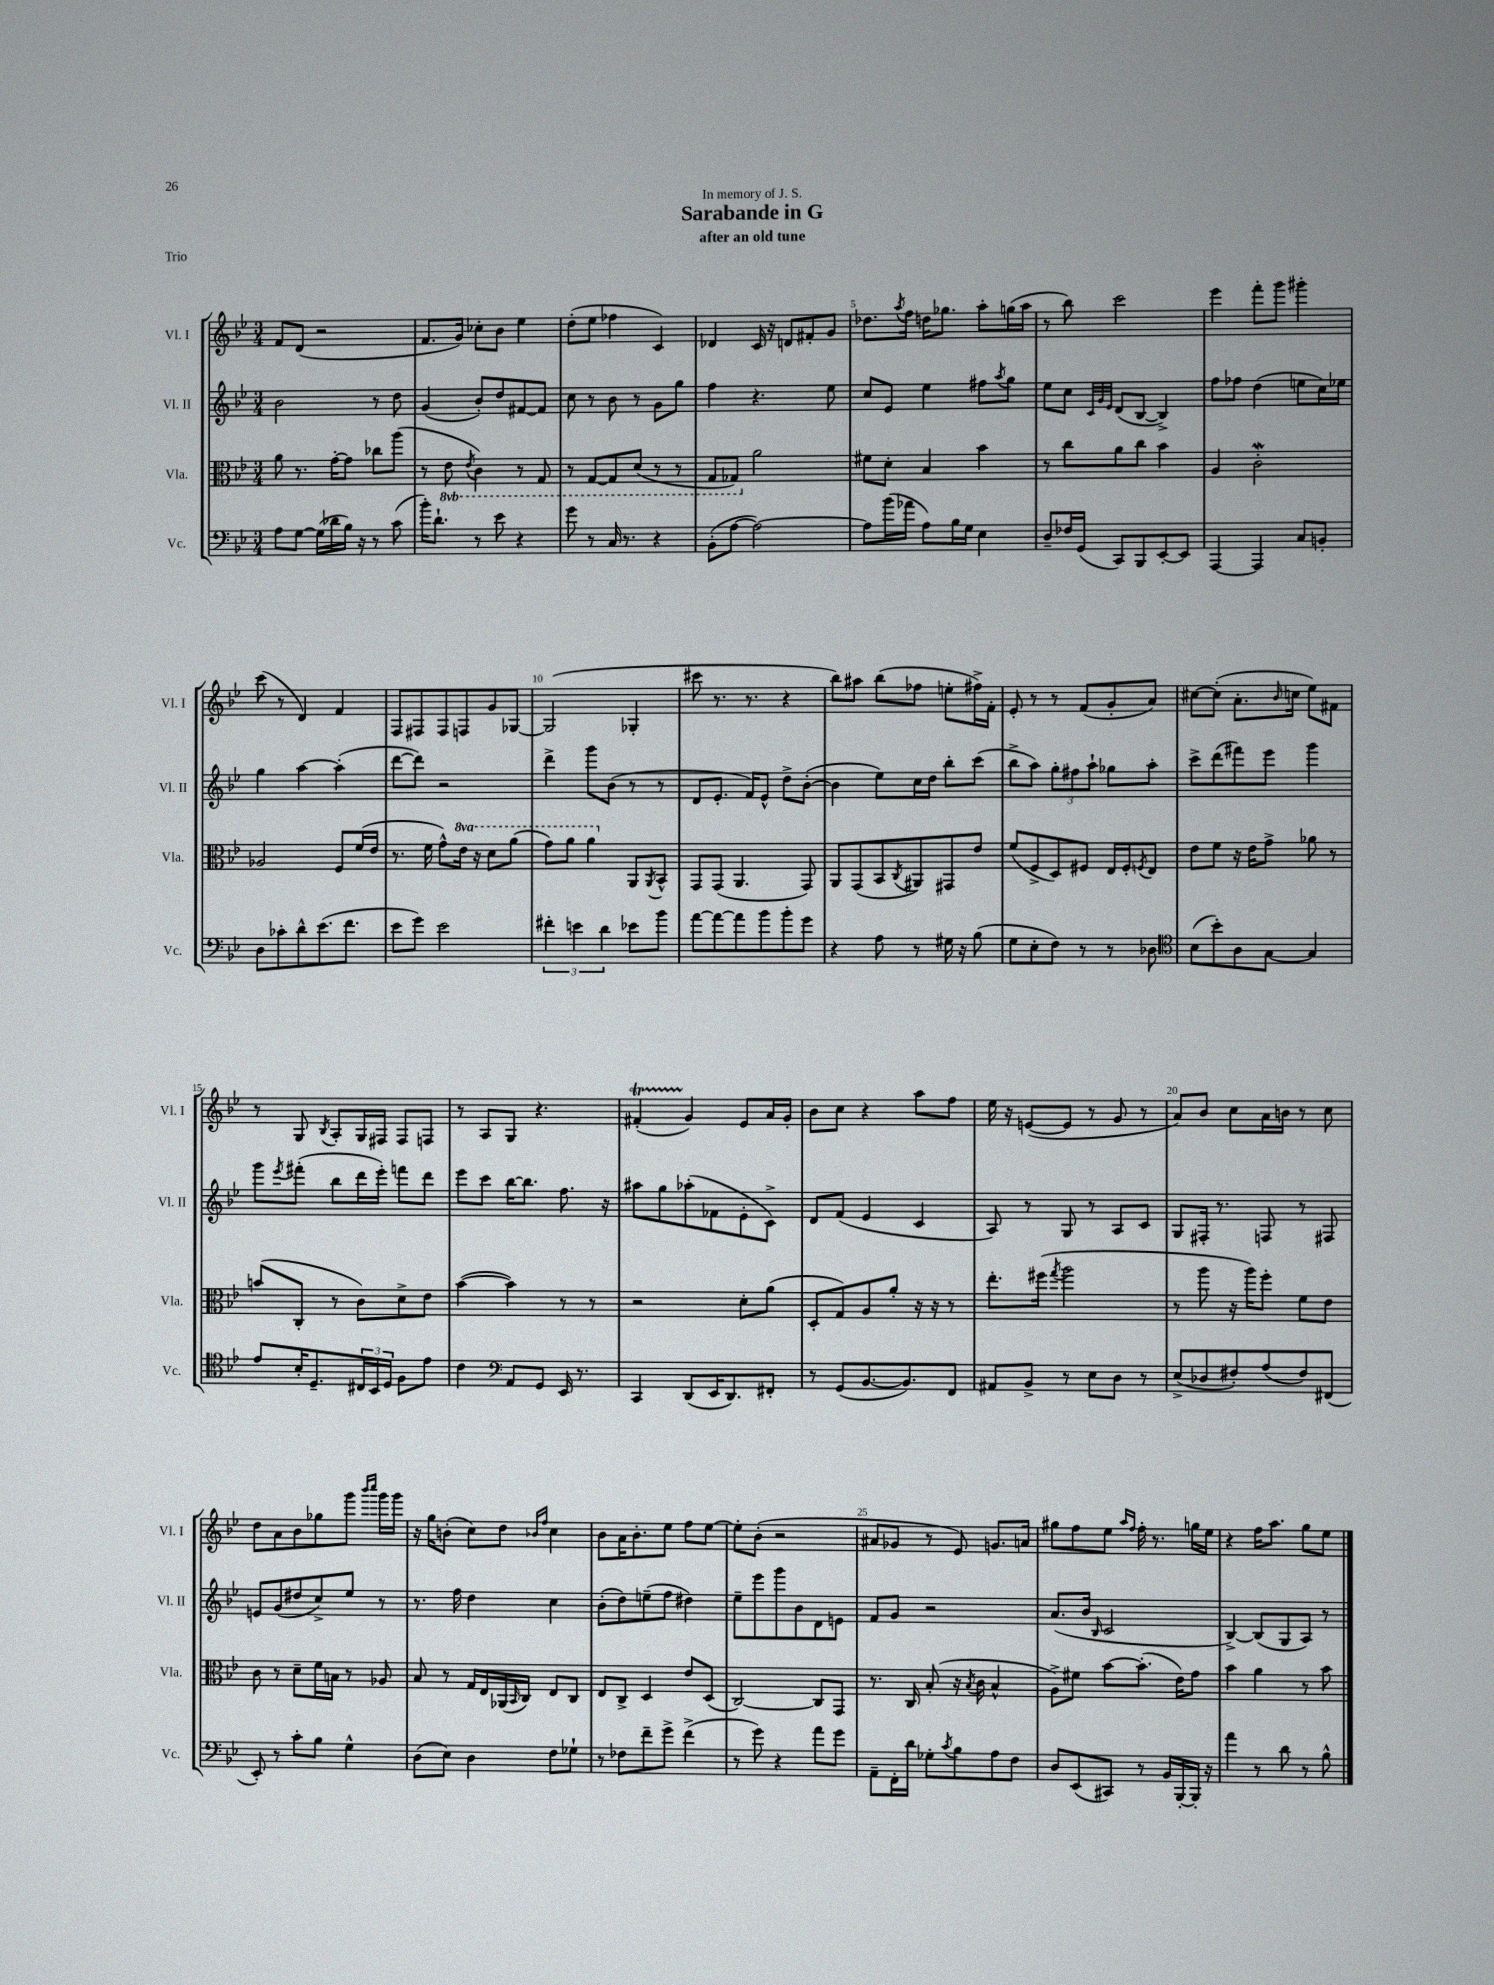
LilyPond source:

\header { title = "Sarabande in G" subtitle = "after an old tune" dedication = "In memory of J. S." piece = "Trio" }
<<
\new StaffGroup <<
\new Staff = "s0" \with { instrumentName = "Vl. I" shortInstrumentName = "Vl. I" } {
    \clef treble \key bes \major \numericTimeSignature \time 3/4
    f'8 d'8( r2 |
    f'8. g'16) ces''8-. bes'8 ees''4 |
    d''8-.( ees''8 fes''4 c'4) |
    des'4 c'16 r16 d'8 fis'8-. g'8 |
    des''8. \acciaccatura { a''8 } f''16 d''16 ges''8. a''8-. g''16( a''16 |
    r8 bes''8) c'''2 |
    ees'''4 f'''8-. g'''8 gis'''4-. |
    c'''8( r8 d'4) f'4 |
    f8 fis8 fis8 f8 g'8 ges8~ |
    ges2( ges4-. |
    cis'''8 r8. r8. r4 |
    bes''8) ais''8 bes''8( fes''8 e''8-. fis''16->) f'16-. |
    ees'8-. r8 r8 f'8( g'8-. a'8) |
    cis''8~ cis''8-.( a'8.-. \grace { bes'16 } c''16 ees''8) fis'8 |
    r8 g8 \acciaccatura { bes8 } a8-. g16 fis16 fis8 f8 |
    r8 a8 g8 r4. |
    fis'4-.\startTrillSpan( g'4\stopTrillSpan) ees'8 a'16 g'16-. |
    bes'8 c''8 r4 a''8 f''8 |
    ees''16 r16 e'8~( e'8 r8 g'8 r8 |
    a'8) bes'8 c''8 a'16 b'16 r8 c''8 |
    d''8 a'8 bes'8 ges''8 g'''8 \grace { bes'''16 c''''16 } g'''16 g'''16 |
    r16 g''16 b'8-.( c''8) d''8 \grace { bes'16 f''16 } c''4 |
    bes'8 a'16 bes'8.-. ees''8 f''8 ees''8~ |
    ees''8-. bes'8-.( r2 |
    ais'8 ges'8 r8 ees'8) g'8. a'16 |
    gis''8 f''8 ees''8 \grace { a''16 f''16 } f''16-. r8. g''16 ees''16 |
    r4 f''16 a''8. g''8 ees''8 \bar "|." |
}
\new Staff = "s1" \with { instrumentName = "Vl. II" shortInstrumentName = "Vl. II" } {
    \clef treble \key bes \major \numericTimeSignature \time 3/4
    bes'2 r8 d''8 |
    g'4( bes'8-.) d''8 fis'8~ fis'8 |
    c''8 r8 bes'8 r8 g'8 g''8 |
    f''4 r4. ees''8 |
    c''8 ees'8 ees''4 fis''8 \acciaccatura { a''8 } g''8 |
    ees''8 c''8 \grace { c'32 g'32 ees'32 } d'8( bes8~ bes4->) |
    f''8 fes''8 d''4( e''8 c''16) ees''16 |
    g''4 a''4~ a''4-.( |
    d'''8~ d'''8) r2 |
    d'''4-> g'''8 bes'8( r8 r8 |
    d'8 ees'8.-. f'16) ees'8-^ d''8-> bes'8~-.( |
    bes'4 ees''8) c''16 d''16 bes''8-. c'''8( |
    bes''8-> a''8) \tuplet 3/2 { g''8-. fis''8 a''8-! } ges''8 a''8-. |
    c'''8-> d'''8( fis'''8) ees'''8 g'''4 |
    g'''8 \acciaccatura { ees'''8 } fis'''8-.( bes''8 d'''16 ees'''16-.) f'''8 d'''8 |
    ees'''8 c'''8 bes''16~ bes''8. f''8. r16 |
    ais''8 g''8 aes''8-.( fes'8 ees'8-. c'8->) |
    d'8 f'8( ees'4 c'4 |
    a8) r8 g8 r8 a8 c'8 |
    g8 fis16-. r8. f8 r8 fis8 |
    e'8 g'8( dis''8 c''8->) ees''8 r8 |
    r8. f''16 d''4 c''4 |
    bes'8-.( d''8) e''8--( f''8 dis''4) |
    ees''8-- ees'''8 g'''8 bes'8 d'8 e'8 |
    f'8 g'8 r2 |
    a'8.( bes'16 \grace { bes16 } c'2 |
    bes4~->) bes8( g8 a8) r8 \bar "|." |
}
\new Staff = "s2" \with { instrumentName = "Vla." shortInstrumentName = "Vla." } {
    \clef alto \key bes \major \numericTimeSignature \time 3/4 \set Staff.ottavationMarkups = #ottavation-simple-ordinals
    a'8 r8. g'16~-. g'8 ces''8 a''8( |
    r8 \ottava #-1 ees8 \acciaccatura { ees8 } c4) r8 g,8 |
    r8 g,8~ g,8 d8( r8 r8 |
    g,8 ges,8) \ottava #0 a'2 |
    fis'8 d'8-. bes4 bes'4 |
    r8 c''8 a'8 c''8 bes'4 |
    a4 c'2-.\mordent |
    aes2 f8 f'16( ees'16 |
    r8. f'16 g'8-^) \ottava #1 ees''16 r16 d''8 a''8( |
    g''8) a''8 a''4 \ottava #0 a,8 \acciaccatura { a,8 } bes,8-^ |
    g,8 g,8( a,4. g,8) |
    a,8 g,8( bes,8 \acciaccatura { c8 } ais,8) gis,8 ees'8 |
    f'8( f8-> d8) fis8 ees16 fis16-. \acciaccatura { f8 } ees8 |
    ees'8 f'8 r16 ees'16 g'8-> aes'8 r8 |
    b'8( c8-. r8 c'8) d'8-> ees'8 |
    bes'4~( bes'4) r8 r8 |
    r2 d'8-. a'8( |
    d8-. g8) a8 a'8-. r16 r16 r8 |
    ees''8.-. fis''16( \acciaccatura { g''8 } a''2 |
    r8 a''8 r16 a''16) f''8-. f'8 ees'8 |
    c'8 r8 d'8-- f'16 b16 r8 aes8 |
    bes8 r8 g16 ees16 aes,16( \grace { bes,16 } c16) ees8 c8 |
    ees8 c8-> d4 ees'8 d8( |
    c2~) c8 g,8 |
    r8. c16 bes8-.( r16 \acciaccatura { bes8 } c'16 bes4-^ |
    a8->) fis'8 bes'8~ bes'8.-.( ees'16) g'8 |
    bes'4 a'4 r8 bes'8 \bar "|." |
}
\new Staff = "s3" \with { instrumentName = "Vc." shortInstrumentName = "Vc." } {
    \clef bass \key bes \major \numericTimeSignature \time 3/4
    a8 g8~ g16( des'16 bes16) r16 r8 c'8( |
    bes'16-.) d'8.-! r8 ees'8 r4 |
    g'8 r8 c16 r8. r4 |
    bes,8-.( a8~ a2~) |
    a8 bes'16( aes'16 a8) bes16 g16 ees4 |
    d8-- fes16 g,16( c,8) bes,,8 ees,8~-. ees,8 |
    a,,4~ a,,4 c8 b,8-. |
    d8 ces'8-. d'8-^ ees'8.( f'8. |
    ees'8 g'8) ees'2 |
    \tuplet 3/2 { fis'4-. e'4 d'4 } ees'8 bes'8 |
    a'8~ a'8~ a'8 bes'8 bes'8-. g'8 |
    r4 a8 r8 gis16 r16 bes8( |
    g8 ees8-. f8) r8 r8 des8 |
    \clef tenor bes8( bes'8-.) a8 g8~ g4 |
    ees'8 bes16-. d8.-- \tuplet 3/2 { cis16 bes,16 d16 } f8 ees'8 |
    c'4 \clef bass a,8 g,8 ees,16 r8. |
    c,4 d,8( ees,16 d,8.) fis,8-. |
    r8 g,8( bes,8.~ bes,8.) f,8 |
    ais,8 bes,8-> r8 ees8 d8 r8 |
    ees8->( des8 fis8-.) a8( fis8) fis,8( |
    ees,8-.) r8 c'8-. bes8 g4-^ |
    d8( ees8) d4 f8 ges8-! |
    r8 fes8 f'8-- g'8-> f'4->( |
    r8 g'8) r4 a'8 g'8 |
    a,8-- f,16-. d'16 ges8-. \acciaccatura { c'8 } bes8 a8 f8 |
    d8 ees,8( cis,8) r8 bes,16 bes,,16~-. bes,,16-. r16 |
    a'4 r8 d'8 r8 bes8-^ \bar "|." |
}
>>
>>
\layout { \context { \Score \override BarNumber.break-visibility = ##(#f #t #t) barNumberVisibility = #(every-nth-bar-number-visible 5) } }
